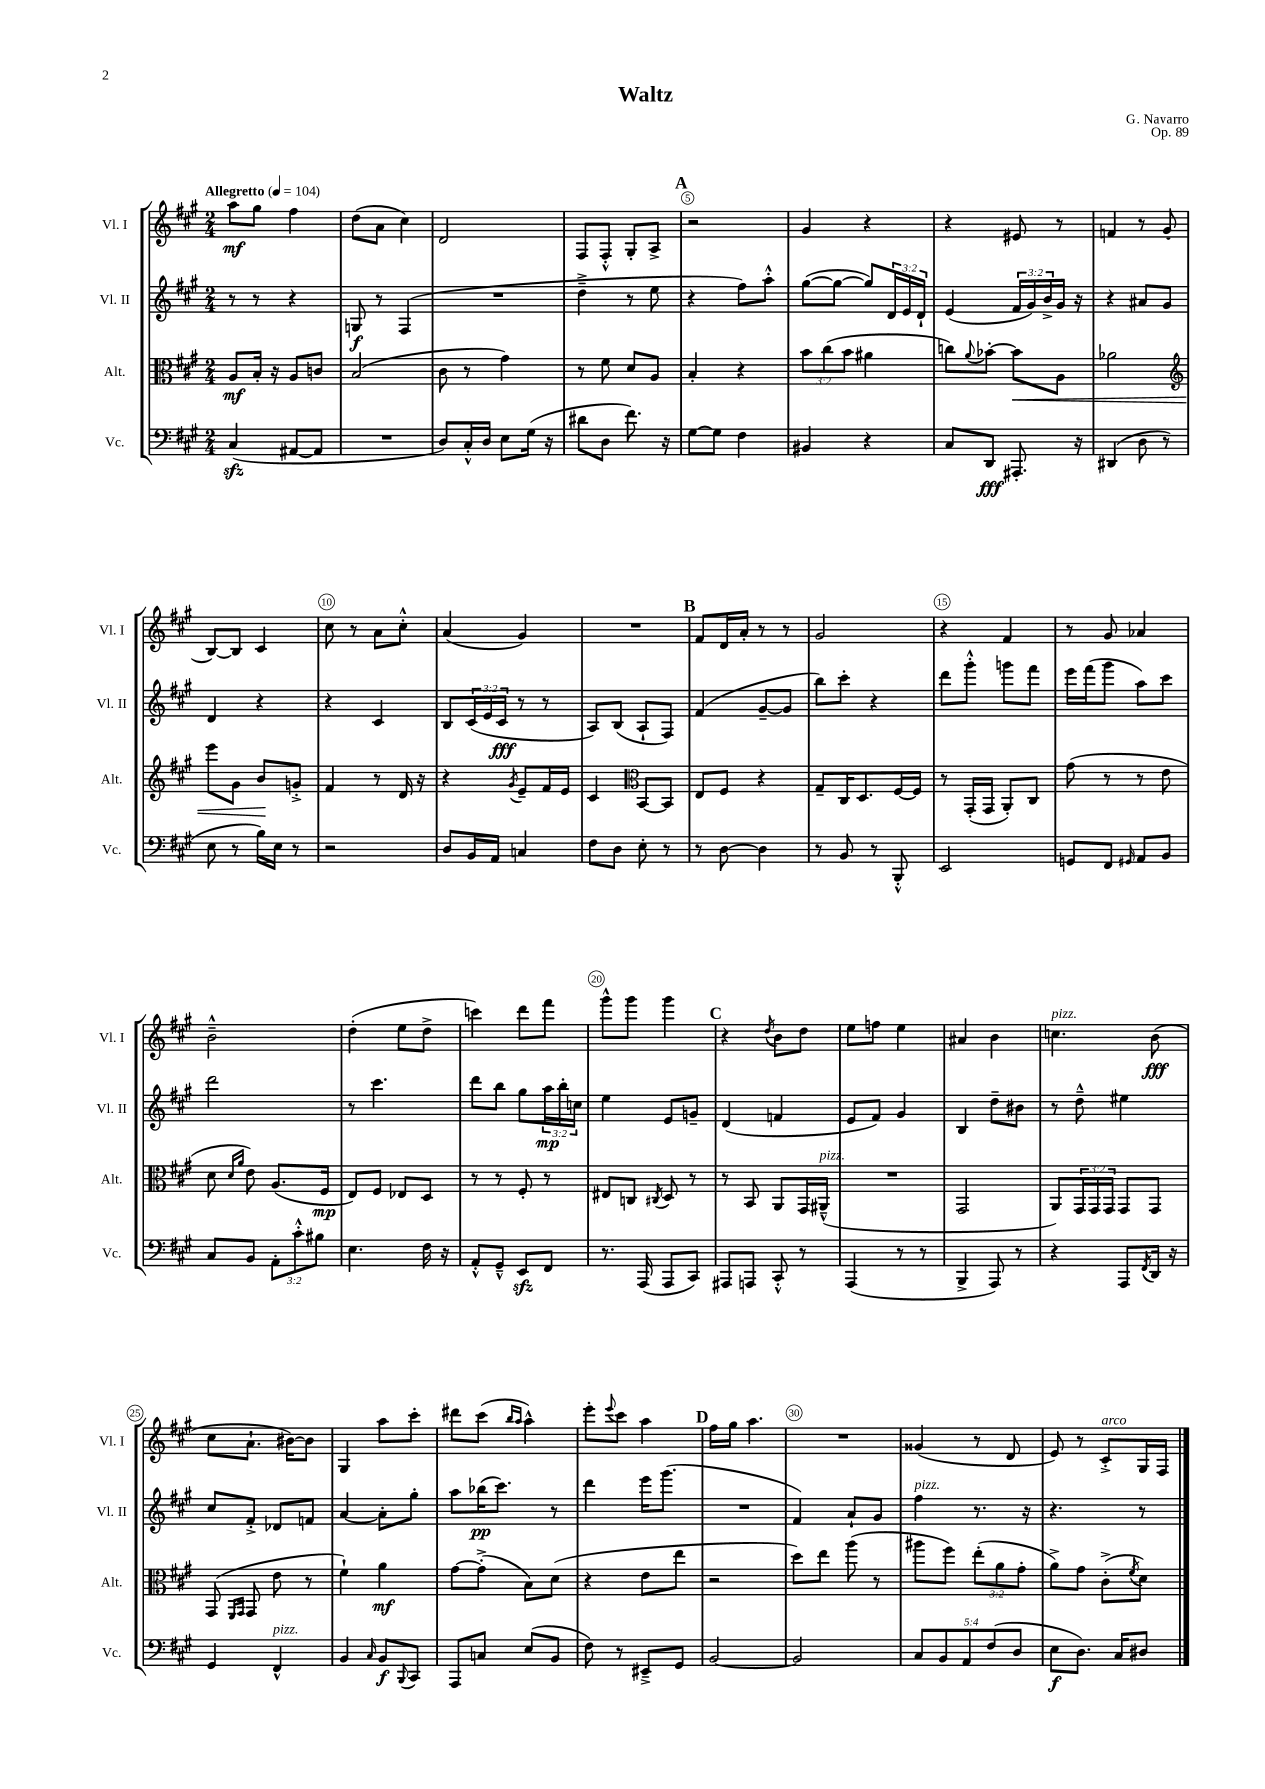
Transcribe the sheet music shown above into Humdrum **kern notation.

**kern	**dynam	**kern	**dynam	**kern	**dynam	**kern	**dynam
*part4	*part4	*part3	*part3	*part2	*part2	*part1	*part1
*staff4	*staff4	*staff3	*staff3	*staff2	*staff2	*staff1	*staff1
*I"Vc.	*	*I"Alt.	*	*I"Vl. II	*	*I"Vl. I	*
*I'Vc.	*	*I'Alt.	*	*I'Vl. II	*	*I'Vl. I	*
*clefF4	*	*clefC3	*	*clefG2	*	*clefG2	*
*k[f#c#g#]	*	*k[f#c#g#]	*	*k[f#c#g#]	*	*k[f#c#g#]	*
*M2/4	*	*M2/4	*	*M2/4	*	*M2/4	*
*MM104	*	*MM104	*	*MM104	*	*MM104	*
=1	=1	=1	=1	=1	=1	=1	=1
!	!	!	!	!	!	!LO:TX:a:B:t=Allegretto	!
(4C#zz/	.	8A/L	mf	8r	.	8aa\L	mf
.	.	16B'/Jk	.	8r	.	8gg#\J	.
.	.	16r	.	.	.	.	.
[8AA#X/L	.	8A/L	.	4r	.	4ff#\	.
8AA#/J]	.	8cn/J	.	.	.	.	.
=2	=2	=2	=2	=2	=2	=2	=2
2r	.	(2B/	.	8Gn/	f	(8dd\L	.
.	.	.	.	8r	.	8a\J	.
.	.	.	.	(4F#/	.	4cc#\)	.
=3	=3	=3	=3	=3	=3	=3	=3
8D/L)	.	8c#\	.	2r	.	2d/	.
16C#'^^/L	.	8r	.	.	.	.	.
16D/JJ	.	.	.	.	.	.	.
8E\L	.	4g#\)	.	.	.	.	.
(16G#\Jk	.	.	.	.	.	.	.
16r	.	.	.	.	.	.	.
=4	=4	=4	=4	=4	=4	=4	=4
8d#X\L	.	8r	.	4dd~^\	.	8F#/L	.
8D\J	.	8f#\	.	.	.	8F#'^^/J	.
8.f#\)	.	8d/L	.	8r	.	8G#'/L	.
.	.	8A/J	.	8ee\	.	8A^/J	.
16r	.	.	.	.	.	.	.
!!LO:REH:place=s1:t=A
=5	=5	=5	=5	=5	=5	=5	=5
[8G#\L	.	4B'/	.	4r	.	2r	.
8G#\J]	.	.	.	.	.	.	.
4F#\	.	4r	.	8ff#\L)	.	.	.
.	.	.	.	8aa'^^\J	.	.	.
=6	=6	=6	=6	=6	=6	=6	=6
4BB#X/	.	12b\L	.	([8gg#\L	.	4g#/	.
.	.	(12cc#\	.	.	.	.	.
.	.	.	.	8gg#\J_	.	.	.
.	.	12b\J	.	.	.	.	.
4r	.	4a#X\	.	8gg#/L])	.	4r	.
.	.	.	.	24d/L	.	.	.
.	.	.	.	24e/	.	.	.
.	.	.	.	24d`/JJ	.	.	.
=7	=7	=7	=7	=7	=7	=7	=7
8C#/L	.	8ccn\L)	.	(4e/	.	4r	.
.	.	8qqa/	.	.	.	.	.
8DD/J	fff	[8b-X'\J	.	.	.	.	.
!	!	!	!LO:HP:b	!	!	!	!
8.AAA#X'/	.	8b-\L]	<	24f#/LL	.	8e#X/	.
.	.	.	.	24g#/)	.	.	.
.	.	.	.	24b^/	.	.	.
.	.	8A\J	.	16g#/JJ	.	8r	.
16r	.	.	.	16r	.	.	.
=8	=8	=8	=8	=8	=8	=8	=8
(4DD#X/	.	2a-X\	.	4r	.	4fn/	.
8D\	.	.	.	8a#X/L	.	8r	.
8r	.	.	.	8g#/J	.	(8g#/	.
!!LO:LB:g=z
=9	=9	=9	=9	=9	=9	=9	=9
*	*	*clefG2	*	*	*	*	*
8E\	.	8eee\L	.	4d/	.	[8B/L)	.
8r	.	8g#\J	.	.	.	8B/J]	.
16B\LL)	.	8b/L	.	4r	.	4c#/	.
16E\JJ	.	.	.	.	.	.	.
8r	.	8gn'^/J	[	.	.	.	.
=10	=10	=10	=10	=10	=10	=10	=10
2r	.	4f#/	.	4r	.	8cc#\	.
.	.	.	.	.	.	8r	.
.	.	8r	.	4c#/	.	8a\L	.
.	.	16d/	.	.	.	8cc#'^^\J	.
.	.	16r	.	.	.	.	.
=11	=11	=11	=11	=11	=11	=11	=11
8D/L	.	4r	.	8B/L	.	(4a/	.
16BB/L	.	.	.	(24c#/L	.	.	.
.	.	.	.	24e/	.	.	.
16AA/JJ	.	.	.	.	.	.	.
.	.	.	.	24c#/JJ	fff	.	.
.	.	8qg#/	.	.	.	.	.
4Cn/	.	8e~/L	.	8r	.	4g#/)	.
.	.	16f#/L	.	8r	.	.	.
.	.	16e/JJ	.	.	.	.	.
=12	=12	=12	=12	=12	=12	=12	=12
8F#\L	.	4c#/	.	8A/L)	.	2r	.
8D\J	.	.	.	(8B/J	.	.	.
*	*	*clefC3	*	*	*	*	*
8E'\	.	[8BB/L	.	8A`/L	.	.	.
8r	.	8BB/J]	.	8F#/J)	.	.	.
!!LO:REH:place=s1:t=B
=13	=13	=13	=13	=13	=13	=13	=13
8r	.	8E/L	.	(4f#/	.	8f#/L	.
[8D\	.	8F#/J	.	.	.	16d/L	.
.	.	.	.	.	.	16a'/JJ	.
4D\]	.	4r	.	[8g#~/L	.	8r	.
.	.	.	.	8g#/J]	.	8r	.
=14	=14	=14	=14	=14	=14	=14	=14
8r	.	8G#~/L	.	8bb\L)	.	2g#/	.
8BB/	.	16C#/K	.	8ccc#'\J	.	.	.
.	.	8.D/	.	.	.	.	.
8r	.	.	.	4r	.	.	.
8BBB'^^/	.	[16F#/L	.	.	.	.	.
.	.	16F#/JJ]	.	.	.	.	.
=15	=15	=15	=15	=15	=15	=15	=15
2EE/	.	8r	.	8ddd\L	.	4r	.
.	.	(16GG#'/LL	.	8ggg#'^^\J	.	.	.
.	.	16GG#/JJ	.	.	.	.	.
.	.	8AA'/L)	.	8gggn\L	.	4f#/	.
.	.	8C#/J	.	8fff#\J	.	.	.
=16	=16	=16	=16	=16	=16	=16	=16
8GGn/L	.	(8g#\	.	16eee\LL	.	8r	.
.	.	.	.	(16fff#\J	.	.	.
8FF#/J	.	8r	.	8ggg#\J	.	8g#/	.
16qqGG#X/	.	.	.	.	.	.	.
8AA/L	.	8r	.	8aa\L)	.	4a-X/	.
8BB/J	.	8e\	.	8ccc#\J	.	.	.
!!LO:LB:g=z
=17	=17	=17	=17	=17	=17	=17	=17
8C#/L	.	8d\	.	2ddd\	.	2b~^^\	.
.	.	16qqd/LL	.	.	.	.	.
.	.	16qqa/JJ	.	.	.	.	.
8BB/J	.	8e\)	.	.	.	.	.
12AA'\L	.	(8.A/L	.	.	.	.	.
12c#'^^\	.	.	.	.	.	.	.
12B#X\J	.	.	.	.	.	.	.
.	.	16F#/Jk	mp	.	.	.	.
=18	=18	=18	=18	=18	=18	=18	=18
4.E\	.	8E/L)	.	8r	.	(4dd'\	.
.	.	8F#/J	.	4.ccc#\	.	.	.
.	.	8E-X/L	.	.	.	8ee\L	.
16F#\	.	8D/J	.	.	.	8dd^\J	.
16r	.	.	.	.	.	.	.
=19	=19	=19	=19	=19	=19	=19	=19
8AA'^^/L	.	8r	.	8ddd\L	.	4cccn\)	.
8GG#~^^/J	.	8r	.	8bb\J	.	.	.
8EEzz/L	.	8F#'/	.	8gg#\L	.	8ddd\L	.
8FF#/J	.	8r	.	24aa\L	mp	8fff#\J	.
.	.	.	.	24bb'\	.	.	.
.	.	.	.	24ccn\JJ	.	.	.
=20	=20	=20	=20	=20	=20	=20	=20
8.r	.	8E#X/L	.	4ee\	.	8ggg#^^\L	.
.	.	8Cn/J	.	.	.	8ggg#\J	.
(16AAA/	.	.	.	.	.	.	.
.	.	8qC#X/	.	.	.	.	.
8AAA/L	.	8D/	.	8e/L	.	4ggg#\	.
8CC#/J)	.	8r	.	8gn~/J	.	.	.
!!LO:REH:place=s1:t=C
=21	=21	=21	=21	=21	=21	=21	=21
8AAA#X/L	.	8r	.	(4d/	.	4r	.
8AAAn/J	.	8BB/	.	.	.	.	.
.	.	.	.	.	.	8qdd/	.
8CC#'^^/	.	8AA/L	.	4fn/	.	8b\L	.
8r	.	16GG#/L	.	.	.	8dd\J	.
!	!	!LO:TX:a:i:t=pizz.	!	!	!	!	!
.	.	(16AA#X~^^/JJ	.	.	.	.	.
=22	=22	=22	=22	=22	=22	=22	=22
(4AAA/	.	2r	.	8e/L	.	8ee\L	.
.	.	.	.	8f#/J)	.	8ffn\J	.
8r	.	.	.	4g#/	.	4ee\	.
8r	.	.	.	.	.	.	.
=23	=23	=23	=23	=23	=23	=23	=23
4BBB^/	.	2GG#/	.	4B/	.	4a#X/	.
8AAA/)	.	.	.	8dd~\L	.	4b\	.
8r	.	.	.	8b#X\J	.	.	.
=24	=24	=24	=24	=24	=24	=24	=24
!	!	!	!	!	!	!LO:TX:a:i:t=pizz.	!
4r	.	8AA/L)	.	8r	.	4.ccn\	.
.	.	24GG#/L	.	8dd~^^\	.	.	.
.	.	24GG#/	.	.	.	.	.
.	.	24GG#/JJ	.	.	.	.	.
8AAA/L	.	8GG#/L	.	4ee#X\	.	.	.
8qFF#/	.	.	.	.	.	.	.
16DD/Jk	.	8GG#/J	.	.	.	(8b\	fff
16r	.	.	.	.	.	.	.
!!LO:LB:g=z
=25	=25	=25	=25	=25	=25	=25	=25
4GG#/	.	(8GG#/	.	8cc#/L	.	8cc#\L	.
.	.	16qqFF#/LL	.	.	.	.	.
.	.	16qqGG#/JJ	.	.	.	.	.
.	.	8GG#/	.	8f#'^/J	.	8.a`\J	.
!LO:TX:a:i:t=pizz.	!	!	!	!	!	!	!
4FF#^^/	.	8e\	.	8d-X/L	.	.	.
.	.	.	.	.	.	[16b#X\KL)	.
.	.	8r	.	8fn/J	.	8b#\J]	.
=26	=26	=26	=26	=26	=26	=26	=26
4BB/	.	4f#`\)	.	[4a/	.	4G#/	.
16qqC#/	.	.	.	.	.	.	.
8BB/L	f	4a\	mf	8a'\L]	.	8aa\L	.
8qqBBB/	.	.	.	.	.	.	.
8CC#/J	.	.	.	8gg#'\J	.	8ccc#'\J	.
=27	=27	=27	=27	=27	=27	=27	=27
8AAA/L	.	[8g#\L	.	8aa\L	.	8ddd#X\L	.
8Cn/J	.	(8g#'^\J]	.	(16bb-X\K	pp	(8ccc#\J	.
.	.	.	.	8.ccc#\J)	.	.	.
.	.	.	.	.	.	16qqbb/LL	.
.	.	.	.	.	.	16qqaa/JJ	.
(8E/L	.	8B\L)	.	.	.	4aa^^\)	.
8BB/J	.	(8d\J	.	8r	.	.	.
=28	=28	=28	=28	=28	=28	=28	=28
8F#\)	.	4r	.	4ddd\	.	8eee'\L	.
.	.	.	.	.	.	8qqeee/	.
8r	.	.	.	.	.	8ccc#\J	.
8EE#X~^/L	.	8e\L	.	16eee\KL	.	4aa\	.
.	.	.	.	(8.ggg#\J	.	.	.
8GG#/J	.	8ee\J	.	.	.	.	.
!!LO:REH:place=s1:t=D
=29	=29	=29	=29	=29	=29	=29	=29
[2BB/	.	2r	.	2r	.	16ff#\LL	.
.	.	.	.	.	.	16gg#\JJ	.
.	.	.	.	.	.	4.aa\	.
=30	=30	=30	=30	=30	=30	=30	=30
2BB/]	.	8dd\L)	.	4f#/)	.	2r	.
.	.	8ee\J	.	.	.	.	.
.	.	(8aa\	.	8a`/L	.	.	.
.	.	8r	.	8g#/J	.	.	.
=31	=31	=31	=31	=31	=31	=31	=31
!	!	!	!	!LO:TX:a:i:t=pizz.	!	!	!
10C#/L	.	8aa#X\L	.	4ff#\	.	(4g##X/	.
10BB/	.	.	.	.	.	.	.
.	.	8ff#\J)	.	.	.	.	.
10AA/	.	.	.	.	.	.	.
.	.	(12ee'\L	.	8.r	.	8r	.
(10F#/	.	.	.	.	.	.	.
.	.	12a\	.	.	.	.	.
.	.	.	.	.	.	8d/	.
10D/J	.	.	.	.	.	.	.
.	.	12g#'\J	.	.	.	.	.
.	.	.	.	16r	.	.	.
=32	=32	=32	=32	=32	=32	=32	=32
8E\L	f	8a^\L)	.	4.r	.	8e/)	.
8.D\J)	.	8g#\J	.	.	.	8r	.
!	!	!	!	!	!	!LO:TX:a:i:t=arco	!
.	.	(8c#'^\L	.	.	.	8c#'^/L	.
16C#/KL	.	.	.	.	.	.	.
.	.	8qf#/	.	.	.	.	.
8D#X/J	.	8d\J)	.	8r	.	16G#/L	.
.	.	.	.	.	.	16F#/JJ	.
==	==	==	==	==	==	==	==
*-	*-	*-	*-	*-	*-	*-	*-
